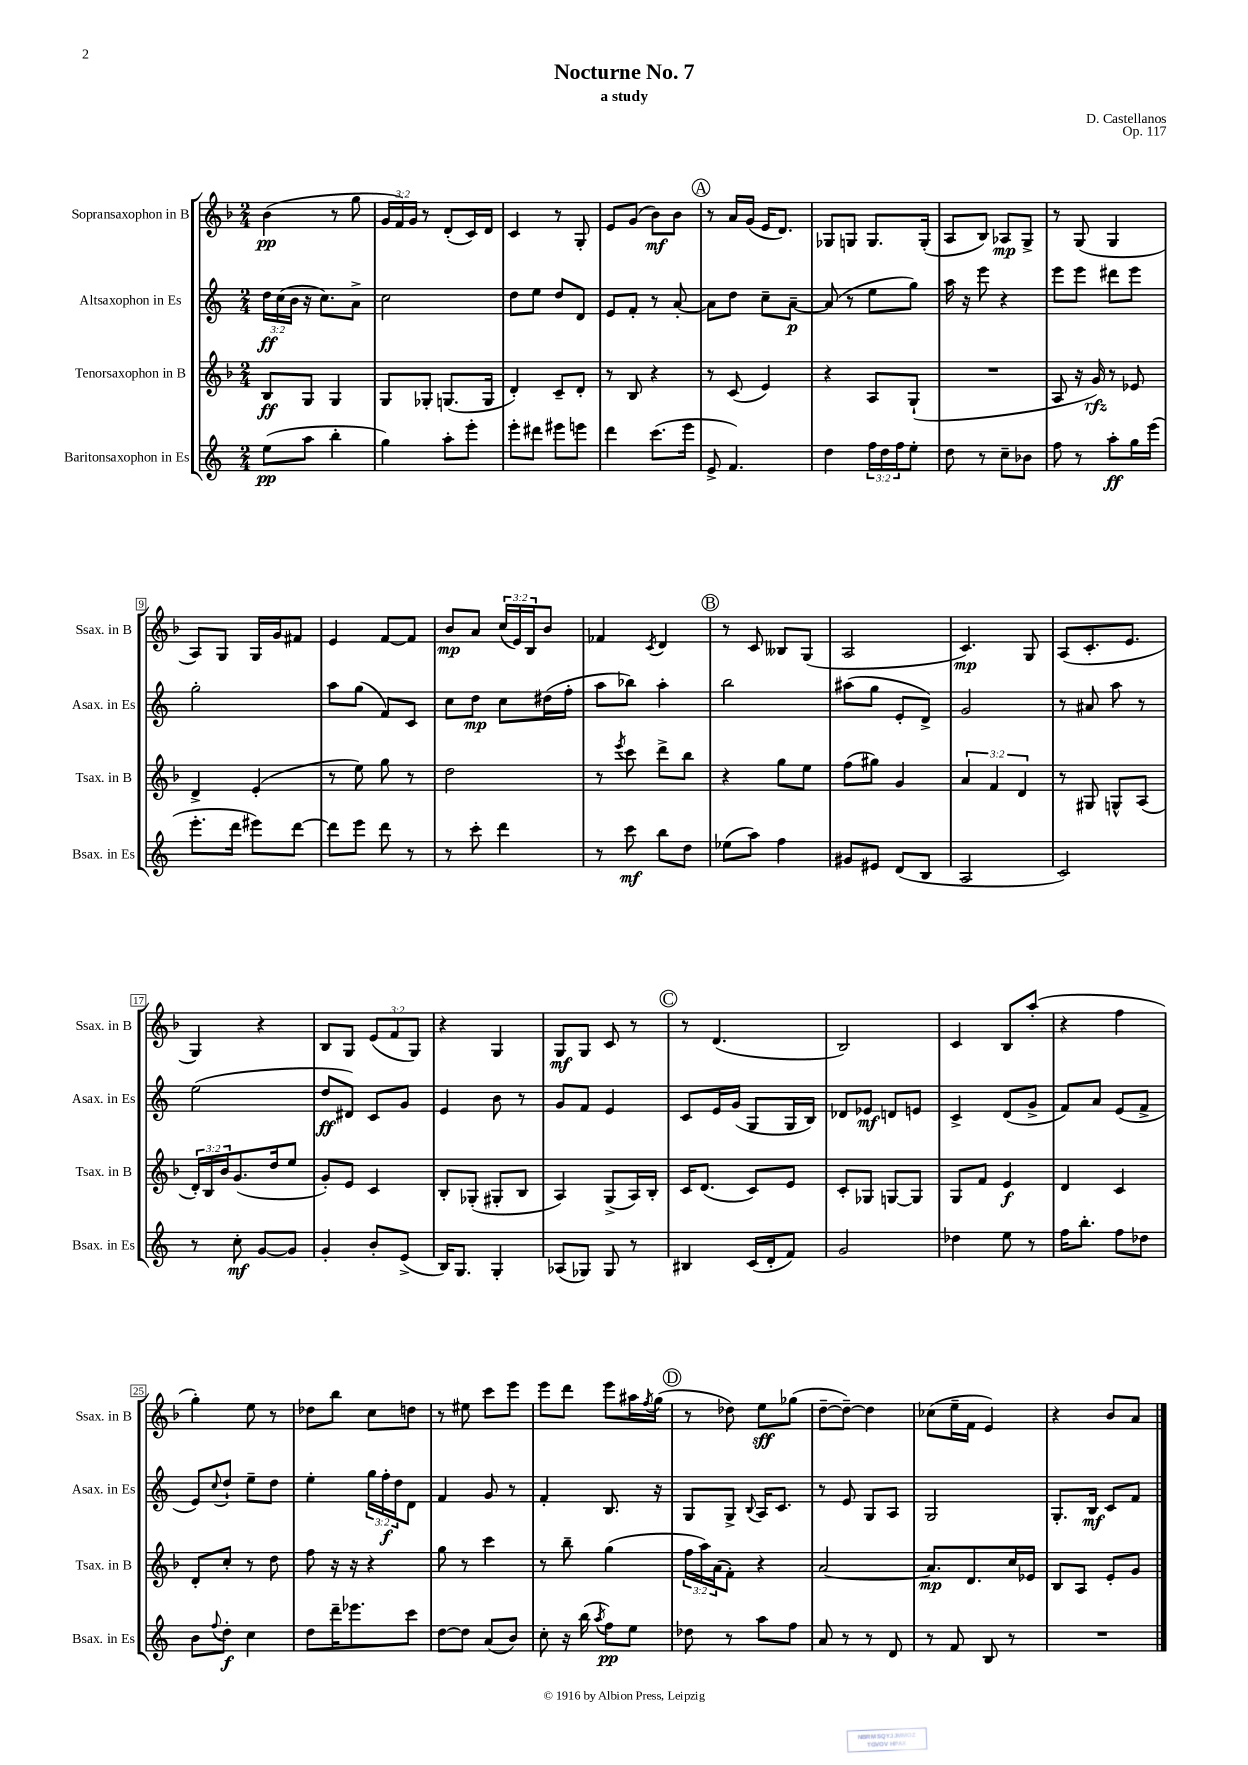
\header { title = "Nocturne No. 7" composer = "D. Castellanos" subtitle = "a study" opus = "Op. 117" }
<<
\new StaffGroup <<
\new Staff = "s0" \with { instrumentName = "Sopransaxophon in B" shortInstrumentName = "Ssax. in B" } {
    \clef treble \key f \major \numericTimeSignature \time 2/4 \override Staff.TupletNumber.text = #tuplet-number::calc-fraction-text
    bes'4\pp( r8 g''8 |
    \tuplet 3/2 { g'16 f'16) g'16 } r8 d'8-.( c'16) d'16 |
    c'4 r8 g8-. |
    e'8 g'8( bes'8\mf) bes'8 |
    \mark \markup { \circle "A" } r8 a'16 g'16( e'16 d'8.) |
    ges8 g8 g8. g16-.( |
    a8 bes8) aes8\mp g8-> |
    r8 g8( g4 |
    a8) g8 g16 g'16 fis'8 |
    e'4 f'8~ f'8 |
    bes'8\mp a'8 \tuplet 3/2 { c''16( e'16) bes16 } bes'8 |
    fes'4 \acciaccatura { c'8 } d'4 |
    \mark \markup { \circle "B" } r8 c'8 beses8 g8( |
    a2 |
    c'4.\mp) g8 |
    a8( c'8.-. e'8. |
    g4) r4 |
    bes8 g8 \tuplet 3/2 { e'8( f'8 g8) } |
    r4 g4 |
    g8\mf g8 c'8 r8 |
    \mark \markup { \circle "C" } r8 d'4.( |
    bes2) |
    c'4 bes8 a''8-.( |
    r4 f''4 |
    g''4-.) e''8 r8 |
    des''8 bes''8 c''8 d''8 |
    r8 eis''8 c'''8 e'''8 |
    e'''8 d'''8 e'''8 ais''16 \acciaccatura { f''8 } g''16( |
    \mark \markup { \circle "D" } r8 des''8) e''8\sff ges''8( |
    d''8~-- d''8~--) d''4 |
    ces''8( e''16-- f'16 e'4) |
    r4 bes'8 a'8 \bar "|." |
}
\new Staff = "s1" \with { instrumentName = "Altsaxophon in Es" shortInstrumentName = "Asax. in Es" } {
    \clef treble \key c \major \numericTimeSignature \time 2/4 \override Staff.TupletNumber.text = #tuplet-number::calc-fraction-text
    \tuplet 3/2 { d''16\ff c''16( b'16 } r16 c''8.) a'8-> |
    c''2 |
    d''8 e''8 d''8 d'8 |
    e'8 f'8-. r8 a'8~-. |
    \mark \markup { \circle "A" } a'8 d''8 c''8-- a'8~--\p |
    a'8( r8 e''8 g''8) |
    a''16 r16 e'''8 r4 |
    e'''8 e'''8 dis'''8 e'''8 |
    g''2-. |
    a''8 g''8( f'8) c'8 |
    c''8 d''8\mp c''8 dis''16( f''16-. |
    a''8 bes''8) a''4-. |
    \mark \markup { \circle "B" } b''2 |
    ais''8( g''8 e'8-. d'8->) |
    g'2 |
    r8 ais'8 a''8 r8 |
    e''2( |
    d''8\ff dis'8) c'8 g'8 |
    e'4 b'8 r8 |
    g'8 f'8 e'4 |
    \mark \markup { \circle "C" } c'8 e'16 g'16( g8 g16 b16) |
    des'8 ees'8\mf d'8 e'8 |
    c'4-> d'8( g'8-> |
    f'8) a'8 e'8( f'8-> |
    e'8) \appoggiatura { c''8 } d''8-! e''8-- d''8 |
    e''4-. \tuplet 3/2 { g''16 f''16-.\f d''16 } d'8 |
    f'4 g'8 r8 |
    f'4-. b8. r16 |
    \mark \markup { \circle "D" } g8 g8-> \appoggiatura { b8 } a16 c'8. |
    r8 e'8 g8 a8 |
    g2 |
    g8.-. b16\mf c'8 f'8 \bar "|." |
}
\new Staff = "s2" \with { instrumentName = "Tenorsaxophon in B" shortInstrumentName = "Tsax. in B" } {
    \clef treble \key f \major \numericTimeSignature \time 2/4 \override Staff.TupletNumber.text = #tuplet-number::calc-fraction-text
    bes8\ff g8 g4 |
    g8 ges8-. g8.( g16 |
    d'4-.) c'8-- d'8-. |
    r8 bes8 r4 |
    \mark \markup { \circle "A" } r8 c'8( e'4) |
    r4 a8 g8-!( |
    R2 |
    a8 r16 g'16\rfz) r8 ees'8 |
    d'4-> e'4-.( |
    r8 e''8) g''8 r8 |
    d''2 |
    r8 \acciaccatura { e'''8 } c'''8 d'''8-> bes''8 |
    \mark \markup { \circle "B" } r4 g''8 e''8 |
    f''8( gis''8) g'4 |
    \tuplet 3/2 { a'4 f'4 d'4 } |
    r8 gis8 g8-^ a8( |
    \tuplet 3/2 { d'16-.) bes16 bes'16 } g'8.( d''16 e''8 |
    g'8-.) e'8 c'4 |
    bes8-. ges8-.( gis8-. bes8 |
    a4) g8->( a16) bes16-. |
    \mark \markup { \circle "C" } c'16 d'8.( c'8) e'8 |
    c'8-. ges8 g8~ g8 |
    g8 f'8 e'4\f |
    d'4 c'4 |
    d'8-. c''8-. r8 d''8 |
    f''8 r16 r16 r4 |
    g''8 r8 c'''4 |
    r8 bes''8-- g''4( |
    \mark \markup { \circle "D" } \tuplet 3/2 { f''16 a''16) a'16( } f'8-.) r4 |
    a'2~ |
    a'8.\mp d'8. c''16 ees'16 |
    bes8 a8 e'8-. g'8 \bar "|." |
}
\new Staff = "s3" \with { instrumentName = "Baritonsaxophon in Es" shortInstrumentName = "Bsax. in Es" } {
    \clef treble \key c \major \numericTimeSignature \time 2/4 \override Staff.TupletNumber.text = #tuplet-number::calc-fraction-text
    e''8\pp( a''8 b''4-. |
    g''4) a''8-. e'''8-. |
    e'''8-. dis'''8 eis'''8 e'''8 |
    d'''4 c'''8.( e'''16 |
    \mark \markup { \circle "A" } e'8-> f'4.) |
    d''4 \tuplet 3/2 { f''16 d''16 f''16 } e''8-. |
    d''8 r8 c''8-- bes'8 |
    f''8 r8 a''8-.\ff g''16 e'''16( |
    e'''8.-. d'''16 eis'''8) d'''8~ |
    d'''8 e'''8 d'''8 r8 |
    r8 c'''8-. d'''4 |
    r8 c'''8\mf b''8 d''8 |
    \mark \markup { \circle "B" } ees''8( a''8) f''4 |
    gis'8 eis'8 d'8( b8 |
    a2 |
    c'2) |
    r8 c''8-.\mf g'8~ g'8 |
    g'4-. b'8-. e'8->( |
    b16) g8. g4-. |
    aes8( ges8) ges8 r8 |
    \mark \markup { \circle "C" } bis4 c'16( d'16-. f'8) |
    g'2 |
    des''4 e''8 r8 |
    f''16 b''8.-. f''8 des''8 |
    b'8 \appoggiatura { f''8 } d''8-.\f c''4 |
    d''8 d'''16-- ees'''8. c'''8 |
    d''8~ d''8 a'8( b'8) |
    c''8-. r16 b''16( \acciaccatura { a''8 } f''8\pp) e''8 |
    \mark \markup { \circle "D" } des''8 r8 a''8 f''8 |
    a'8 r8 r8 d'8 |
    r8 f'8 b8 r8 |
    R2 \bar "|." |
}
>>
>>
\layout { \context { \Score \override BarNumber.stencil = #(make-stencil-boxer 0.1 0.3 ly:text-interface::print) } }
